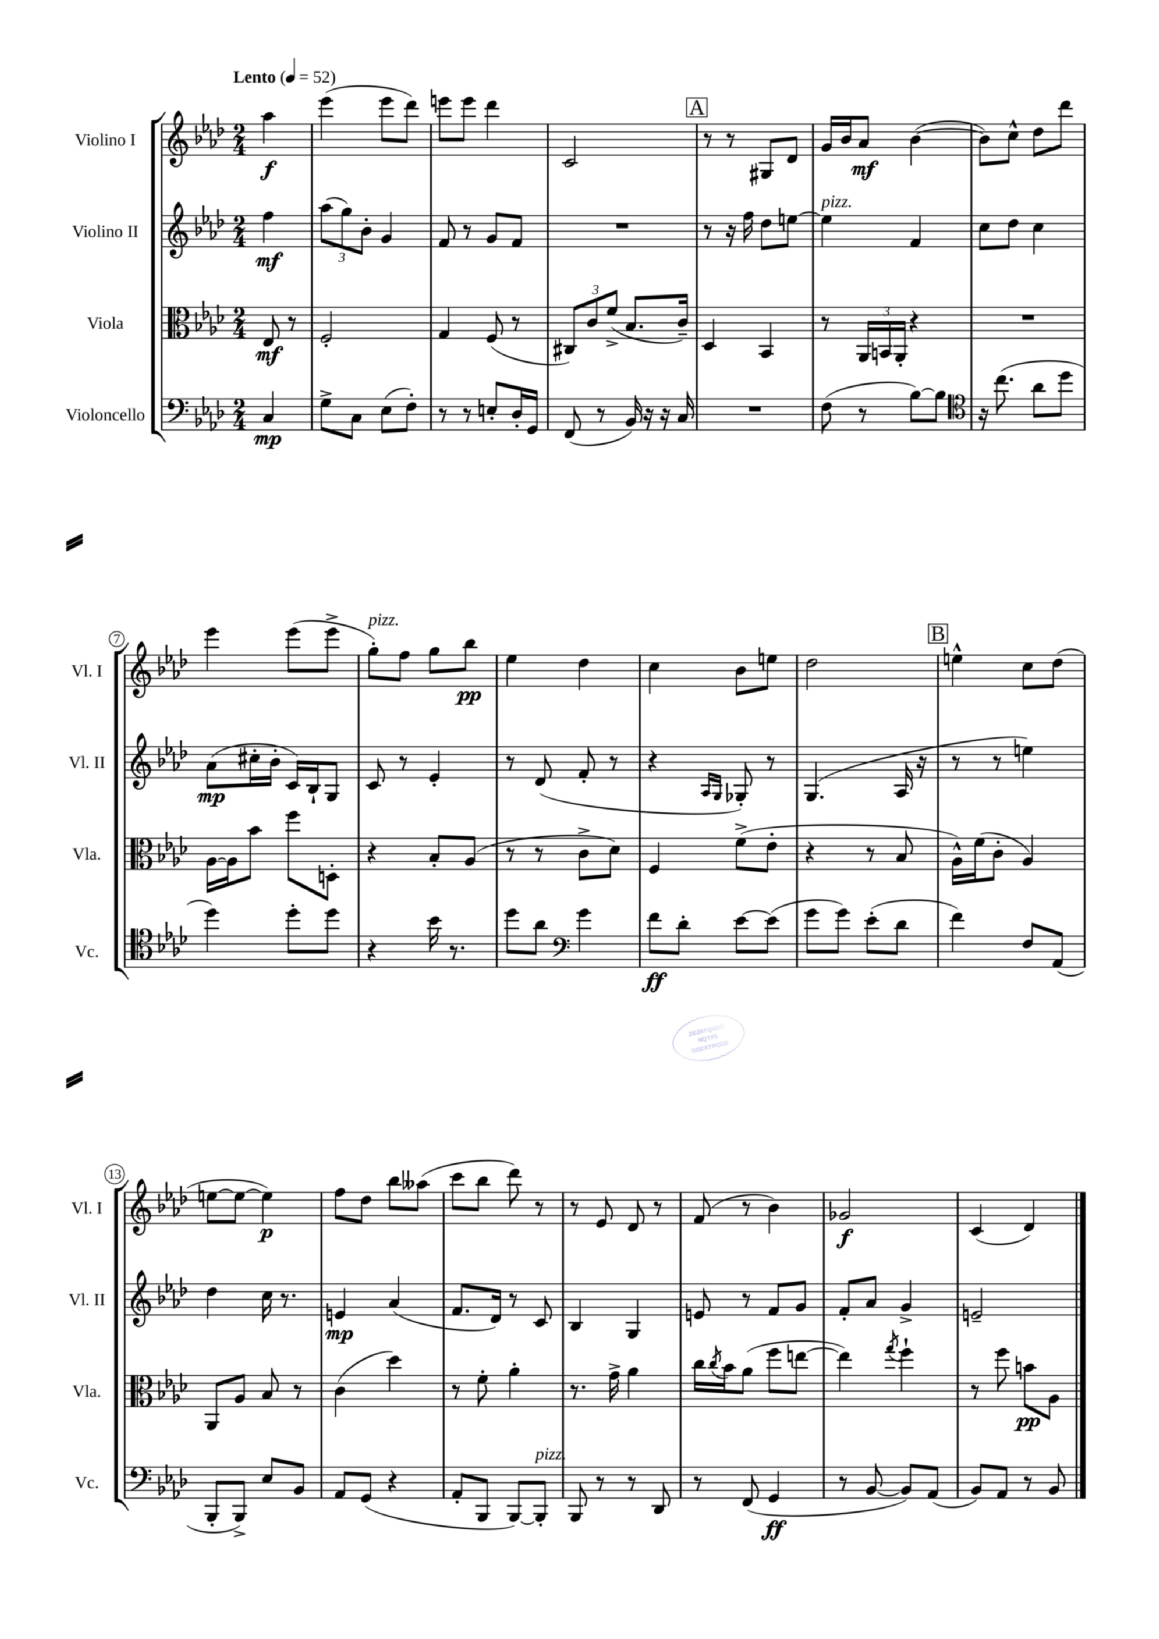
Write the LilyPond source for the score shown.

<<
\new StaffGroup <<
\new Staff = "s0" \with { instrumentName = "Violino I" shortInstrumentName = "Vl. I" } {
    \clef treble \key aes \major \numericTimeSignature \time 2/4 \partial 4 \tempo "Lento" 4 = 52
    aes''4\f |
    ees'''4( ees'''8 des'''8) |
    e'''8 e'''8 des'''4 |
    c'2 |
    \mark \markup { \box "A" } r8 r8 gis8 des'8 |
    g'16 bes'16 aes'8\mf bes'4~( |
    bes'8) c''8-^ des''8 des'''8 |
    ees'''4 ees'''8( ees'''8-> |
    g''8-.^\markup { \italic "pizz." }) f''8 g''8 bes''8\pp |
    ees''4 des''4 |
    c''4 bes'8 e''8 |
    des''2 |
    \mark \markup { \box "B" } e''4-^ c''8 des''8( |
    e''8~ e''8~ e''4\p) |
    f''8 des''8 bes''8 aeses''8( |
    c'''8 bes''8 des'''8) r8 |
    r8 ees'8 des'8 r8 |
    f'8( r8 bes'4) |
    ges'2\f |
    c'4( des'4) \bar "|." |
}
\new Staff = "s1" \with { instrumentName = "Violino II" shortInstrumentName = "Vl. II" } {
    \clef treble \key aes \major \numericTimeSignature \time 2/4 \partial 4
    f''4\mf |
    \tuplet 3/2 { aes''8( g''8) bes'8-. } g'4 |
    f'8 r8 g'8 f'8 |
    R2 |
    \mark \markup { \box "A" } r8 r16 f''16 des''8 e''8~ |
    e''4^\markup { \italic "pizz." } f'4 |
    c''8 des''8 c''4 |
    aes'8\mp( cis''16-. bes'16-. c'16) bes16-! g8 |
    c'8 r8 ees'4-. |
    r8 des'8( f'8-. r8 |
    r4 \grace { aes16 g16 } ges8-.) r8 |
    g4.( aes16 r16 |
    \mark \markup { \box "B" } r8 r8 e''4) |
    des''4 c''16 r8. |
    e'4\mp aes'4( |
    f'8. des'16) r8 c'8 |
    bes4 g4 |
    e'8 r8 f'8 g'8 |
    f'8-. aes'8 g'4-> |
    e'2-- \bar "|." |
}
\new Staff = "s2" \with { instrumentName = "Viola" shortInstrumentName = "Vla." } {
    \clef alto \key aes \major \numericTimeSignature \time 2/4 \partial 4
    ees8\mf r8 |
    f2-. |
    g4 f8( r8 |
    \tuplet 3/2 { cis8) c'8 f'8->( } bes8. c'16--) |
    \mark \markup { \box "A" } des4 bes,4 |
    r8 \tuplet 3/2 { aes,16 b,16 aes,16-. } r4 |
    R2 |
    aes16~ aes16 bes'8 f''8 d8-. |
    r4 bes8-. aes8( |
    r8 r8 c'8-> des'8) |
    f4 f'8->( ees'8-. |
    r4 r8 bes8 |
    \mark \markup { \box "B" } aes16-^) f'16( c'8-. aes4) |
    aes,8 aes8 bes8 r8 |
    c'4( des''4) |
    r8 f'8-. aes'4-. |
    r8. g'16-> aes'4 |
    c''16 \acciaccatura { c''8 } bes'16 aes'8( f''8 e''8~ |
    e''4) \acciaccatura { g''8 } f''4-! |
    r8 f''8 b'8\pp aes8 \bar "|." |
}
\new Staff = "s3" \with { instrumentName = "Violoncello" shortInstrumentName = "Vc." } {
    \clef bass \key aes \major \numericTimeSignature \time 2/4 \partial 4
    c4\mp |
    g8-> c8 ees8( f8-.) |
    r8 r8 e8-. des16-. g,16 |
    f,8( r8 bes,16) r16 r16 c16 |
    \mark \markup { \box "A" } R2 |
    f8( r8 bes8~) bes8 |
    \clef tenor r16 c''8.( aes'8 des''8 |
    des''4) des''8-. des''8 |
    r4 bes'16 r8. |
    des''8 aes'8 \clef bass g'4 |
    f'8\ff des'8-. ees'8~ ees'8( |
    g'8 g'8) ees'8-.( des'8 |
    \mark \markup { \box "B" } f'4) f8 aes,8( |
    bes,,8-. bes,,8->) ees8 bes,8 |
    aes,8 g,8( r4 |
    aes,8-. bes,,8 bes,,8~) bes,,8-.^\markup { \italic "pizz." } |
    bes,,8 r8 r8 des,8 |
    r8 f,8( g,4\ff |
    r8 bes,8~ bes,8) aes,8( |
    bes,8) aes,8 r8 bes,8 \bar "|." |
}
>>
>>
\layout { \context { \Score \override BarNumber.stencil = #(make-stencil-circler 0.1 0.3 ly:text-interface::print) } }
